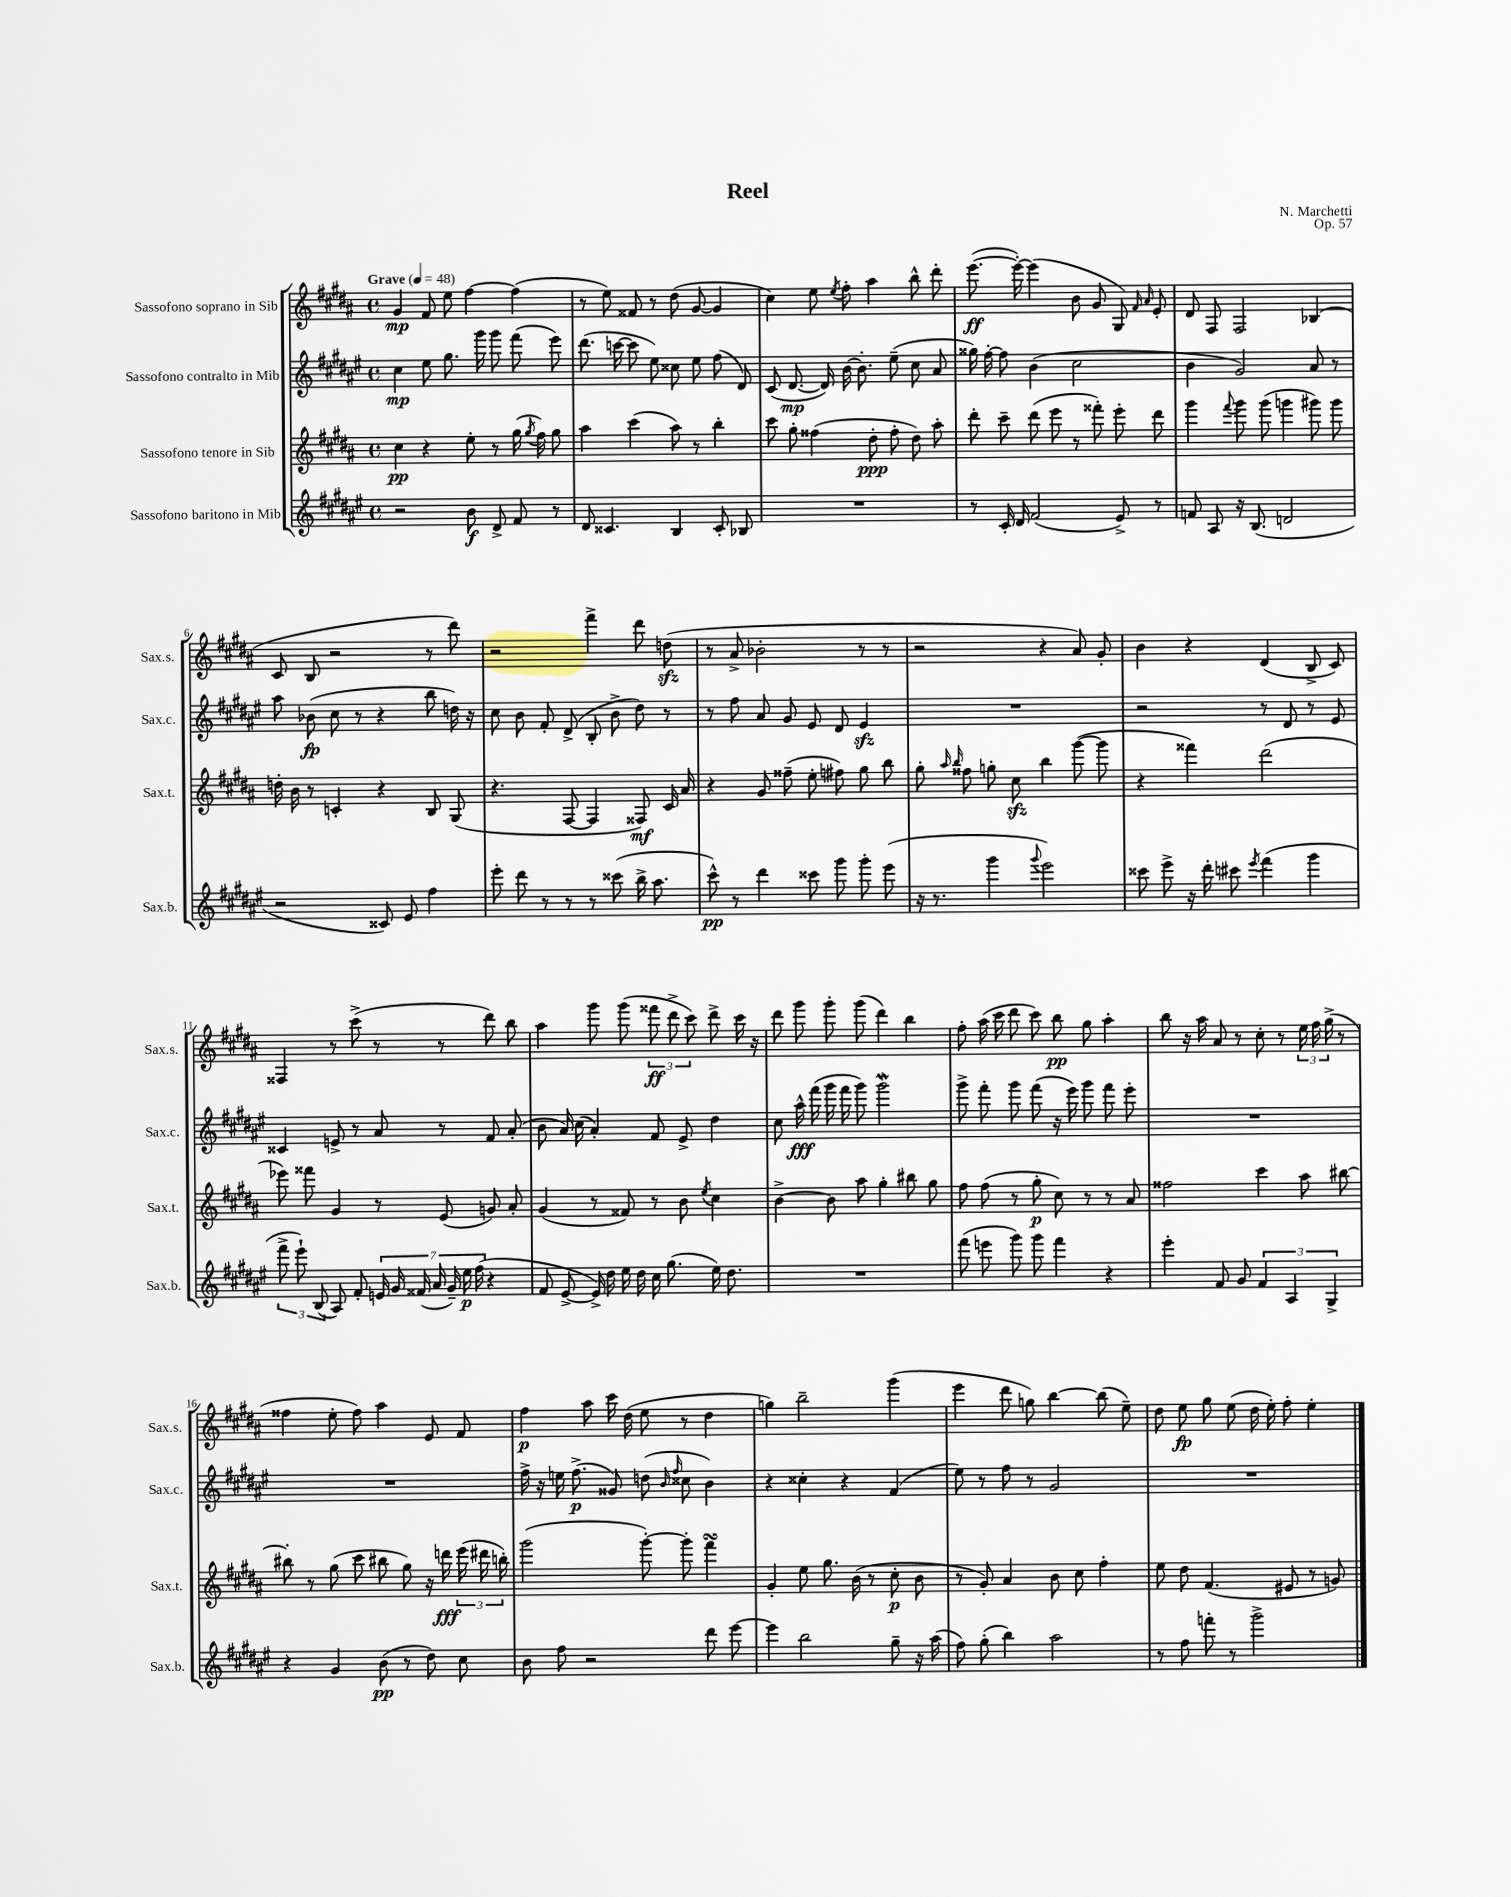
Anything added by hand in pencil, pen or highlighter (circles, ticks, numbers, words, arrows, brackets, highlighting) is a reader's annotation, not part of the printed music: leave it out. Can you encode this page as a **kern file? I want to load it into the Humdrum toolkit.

**kern	**kern	**kern	**kern
*staff4	*staff3	*staff2	*staff1
*clefG2	*clefG2	*clefG2	*clefG2
*k[f#c#g#d#a#e#]	*k[f#c#g#d#a#]	*k[f#c#g#d#a#e#]	*k[f#c#g#d#a#]
*M4/4	*M4/4	*M4/4	*M4/4
*met(c)	*met(c)	*met(c)	*met(c)
*MM48	*MM48	*MM48	*MM48
2r	4cc#\	4cc#\	4g#/
.	4r	8ee#\	8f#/
.	.	8.gg#\	8ee\
8b\	8ee'\	.	[4ff#\
.	.	16ggg#\	.
8d#^/	8r	8ggg#\	.
8f#/	(16gg#\	(8fff#\	(4ff#\]
.	8qgg#/	.	.
.	16ff#\)	.	.
8r	8gg#\	8eee#\)	.
=	=	=	=
8d#/	4aa#\	(8.ddd#\	8r
4.c##/	.	.	8ee\)
.	.	[16ccc\	.
.	(4ccc#\	8ccc\]	8f##/
.	.	8ee#\)	8r
4B/	8aa#\)	8cc##\	(8dd#\
.	8r	8ee#\	[8g#/
8c##'/	4bb'\	(8ff#\	4g#/]
8B-/	.	8d#/)	.
=	=	=	=
1r	8ccc#\	(8c#/	4cc#\)
.	8gg#'\	[8.d#/	.
.	(4ff##\	.	8ee\
.	.	16d#/])	.
.	.	.	8qee/
.	.	[16b\	8ff#'\
.	.	8.b'\]	.
.	8dd#'\	.	4aa#\
.	8ff##'\	(8ee#~\	.
.	8dd#\)	8cc#\	8bb^^\
.	8aa#'\	8a#/	8ddd#'\
=	=	=	=
8r	8ddd#'\	16gg##\)	([8.eee\
.	.	[16ff#'\	.
16c#'/	8ccc#~\	8ff#\]	.
16d#/	.	.	16eee'\_)
(2f#/	(8ddd#\	(4b\	(4eee\]
.	8eee\	.	.
.	8r	2cc#\	8b\
.	8fff##'\)	.	8g#/
8e#^/)	8eee'\	.	8G#/)
.	.	.	16qqf#/
.	.	.	16qqa#/
8r	8ddd#\	.	8e'/
=	=	=	=
8f/	4ggg#\	4b\	8d#/
8A#/	.	.	8F#/
.	8qqfff#/	.	.
16r	8ggg#\	2g#/)	2F#/
(8.B/	.	.	.
.	(8ggg#\	.	.
2d/	4ggg\	.	.
.	8ggg#\)	8a#/	(4B-/
.	8ggg#\	8r	.
=	=	=	=
2r	16dd'\	8aa#\	8c#/
.	16b\	.	.
.	8r	(8b-\	8B/
.	4c'/	8cc#\	2r
.	.	8r	.
8c##/)	4r	4r	.
8e#/	.	.	.
4ff#\	8B/	8bb\	8r
.	(8G#/	16dd\)	8ddd#\)
.	.	16r	.
=	=	=	=
8eee#'\	4.r	8cc#\	2r
8ddd#\	.	8b\	.
8r	.	8f#'/	.
8r	[8F#/	(8d#^/	.
8r	4F#/]	8B'/	4fff#^\
(8ccc##\	.	8b^\	.
16bb^\	8F##/)	8dd#\)	8ddd#\
8.aa#\	.	.	.
.	16c#/	8r	(8dd\
.	16a#/	.	.
=	=	=	=
8ccc#^^\)	4r	8r	8r
8r	.	8ff#\	8a#^/
4ddd#\	8g#/	8a#/	2b-'\
.	(8ff##~\	8g#/	.
8ccc##\	8ee'\	8e#/	.
8ggg#\	8ff#\)	8d#/	.
8ggg#'\	8gg#\	4e#/	8r
(8eee#\	8bb\	.	8r
=	=	=	=
16r	8gg#'\	1r	2r
8.r	.	.	.
.	16qqaa#/	.	.
.	16qqbb/	.	.
.	8ff##\	.	.
4ggg#\	8gg'\	.	.
.	8cc#\	.	.
8qqggg#/	.	.	.
2eee#\)	4bb\	.	4r
.	([8ggg#\	.	8a#/)
.	8ggg#\]	.	8g#'/
=	=	=	=
8ccc##\	4r	2r	4b\
8eee#^\	.	.	.
16r	4fff##\)	.	4r
16ddd#'\	.	.	.
8ccc#\	.	.	.
8qeee#/	.	.	.
(4fff#\	(2ddd#\	8r	(4d#/
.	.	8d#/	.
4ggg#\	.	8r	8B^/
.	.	8e#/	8c#/)
=	=	=	=
12fff#^\	8eee-\)	4c##/	4F##/
12eee#`\)	.	.	.
.	8fff##\	.	.
(12B/	.	.	.
8A#/)	4g#/	8e^/	8r
8f#'/	.	8r	(8ccc#^\
28e/	8r	8a#/	8r
28g#/	.	.	.
(28f##/	.	.	.
28a#/	.	.	.
.	(8e/	8r	8r
28g#~/)	.	.	.
28ee#\	.	.	.
(28ff#\	.	.	.
4r	8g/)	8f#/	8ddd#\)
.	8a#'/	(8a#'/	8bb\
=	=	=	=
8f#/	(4g#/	8b\	4aa#\
[8e#^/	.	16a#/)	.
.	.	(16cc#\	.
16e#^/])	8r	4a#'/)	8ggg#\
16dd#\	.	.	.
16ee#\	8f##/)	.	(8ggg#\
16dd#\	.	.	.
16cc#\	8r	8f#/	12fff##\
(8.gg#\	.	.	.
.	.	.	12ddd#^\
.	8b\	8e#^/	.
.	.	.	12ccc#\)
.	8qee/	.	.
16ee#\)	4cc#\	4dd#\	8ddd#^\
8.dd#\	.	.	.
.	.	.	16ccc#\
.	.	.	16r
=	=	=	=
1r	[4b^\	8cc#\	8ddd#\
.	.	16aa#^^\	8ggg#\
.	.	(16fff#\	.
.	8b\]	16ggg#\	8ggg#'\
.	.	16fff#\	.
.	8aa#\	8ggg#\)	(8ggg#\
.	4gg#'\	2ggg#\	4ddd#\)
.	8bb#\	.	4bb\
.	8gg#\	.	.
=	=	=	=
(8fff#\	8ff#\	8ggg#^\	8ff#'\
8eee\	(8ff#\	8fff#'\	(16aa#\
.	.	.	16ccc#\
8ggg#\)	8r	8ggg#\	8ddd#\
8ggg#\	8gg#'\	(8fff#\	8ccc#\)
4fff#\	8cc#\)	16r	8bb\
.	.	16eee#\)	.
.	8r	8ggg#\	8gg#\
4r	8r	8fff#\	4aa#'\
.	8a#/	8eee#'\	.
=	=	=	=
4eee#'\	2ff##\	1r	8bb\
.	.	.	16r
.	.	.	16aa#\
8f#/	.	.	8a#/
8g#/	.	.	8r
6f#/	4ccc#\	.	8cc#'\
.	.	.	8r
6A#/	.	.	.
.	8aa#\	.	24ee\
.	.	.	24ff#\
6G#^/	.	.	(24gg#^\
.	[8bb#\	.	8r
=	=	=	=
4r	8bb#'\]	1r	4ff##\
.	8r	.	.
4g#/	(8gg#\	.	8ee'\
.	8ccc#\	.	8ff##\)
(8b\	8bb#\	.	4aa#\
8r	8gg#\)	.	.
8dd#\)	16r	.	8e/
.	16ddd\	.	.
8cc#\	(24eee\	.	8f#/
.	24ddd#\	.	.
.	24bb'\)	.	.
=	=	=	=
8b\	(2ggg#\	16ff#^\	4ff#\
.	.	16r	.
8ff#\	.	16ee\	.
.	.	(8.ff#^\	.
2r	.	.	8aa#\
.	.	8g##/)	16ccc#\
.	.	.	(16dd#\
.	[8ggg#'\)	(8dd\	8ee\
.	.	16qqb/	.
.	.	16qqff#/	.
.	8ggg#'\]	8cc##\	8r
8ddd#\	4fff#\	4b\)	4dd#\
[8eee#\	.	.	.
=	=	=	=
4eee#\]	4g#'/	4r	4gg\)
2bb\	8ee\	4cc##'\	2bb~\
.	8.gg#\	.	.
.	.	4r	.
.	(16b\	.	.
.	8r	.	.
8gg#~\	8cc#'\	(4f#/	(4ggg#\
16r	8b\	.	.
(16aa#\	.	.	.
=	=	=	=
8ff#\)	8r	8ee#\)	4eee\
(8gg#'\	8g#'/)	8r	.
4bb\)	4a#/	8ff#\	8ddd#\
.	.	8r	8gg\)
2aa#\	8b\	2g#/	[4bb\
.	8cc#\	.	.
.	4ff#'\	.	(8bb\]
.	.	.	8ee~\)
=	=	=	=
8r	8ee\	1r	8dd#\
8ff#\	8dd#\	.	8ee\
8fff'\	(4.f#/	.	8gg#\
8r	.	.	(8ee\
2ggg#^\	.	.	16dd#\
.	.	.	16ee'\)
.	8e#/	.	8ff#'\
.	8r	.	4ee'\
.	8g/)	.	.
==	==	==	==
*-	*-	*-	*-
